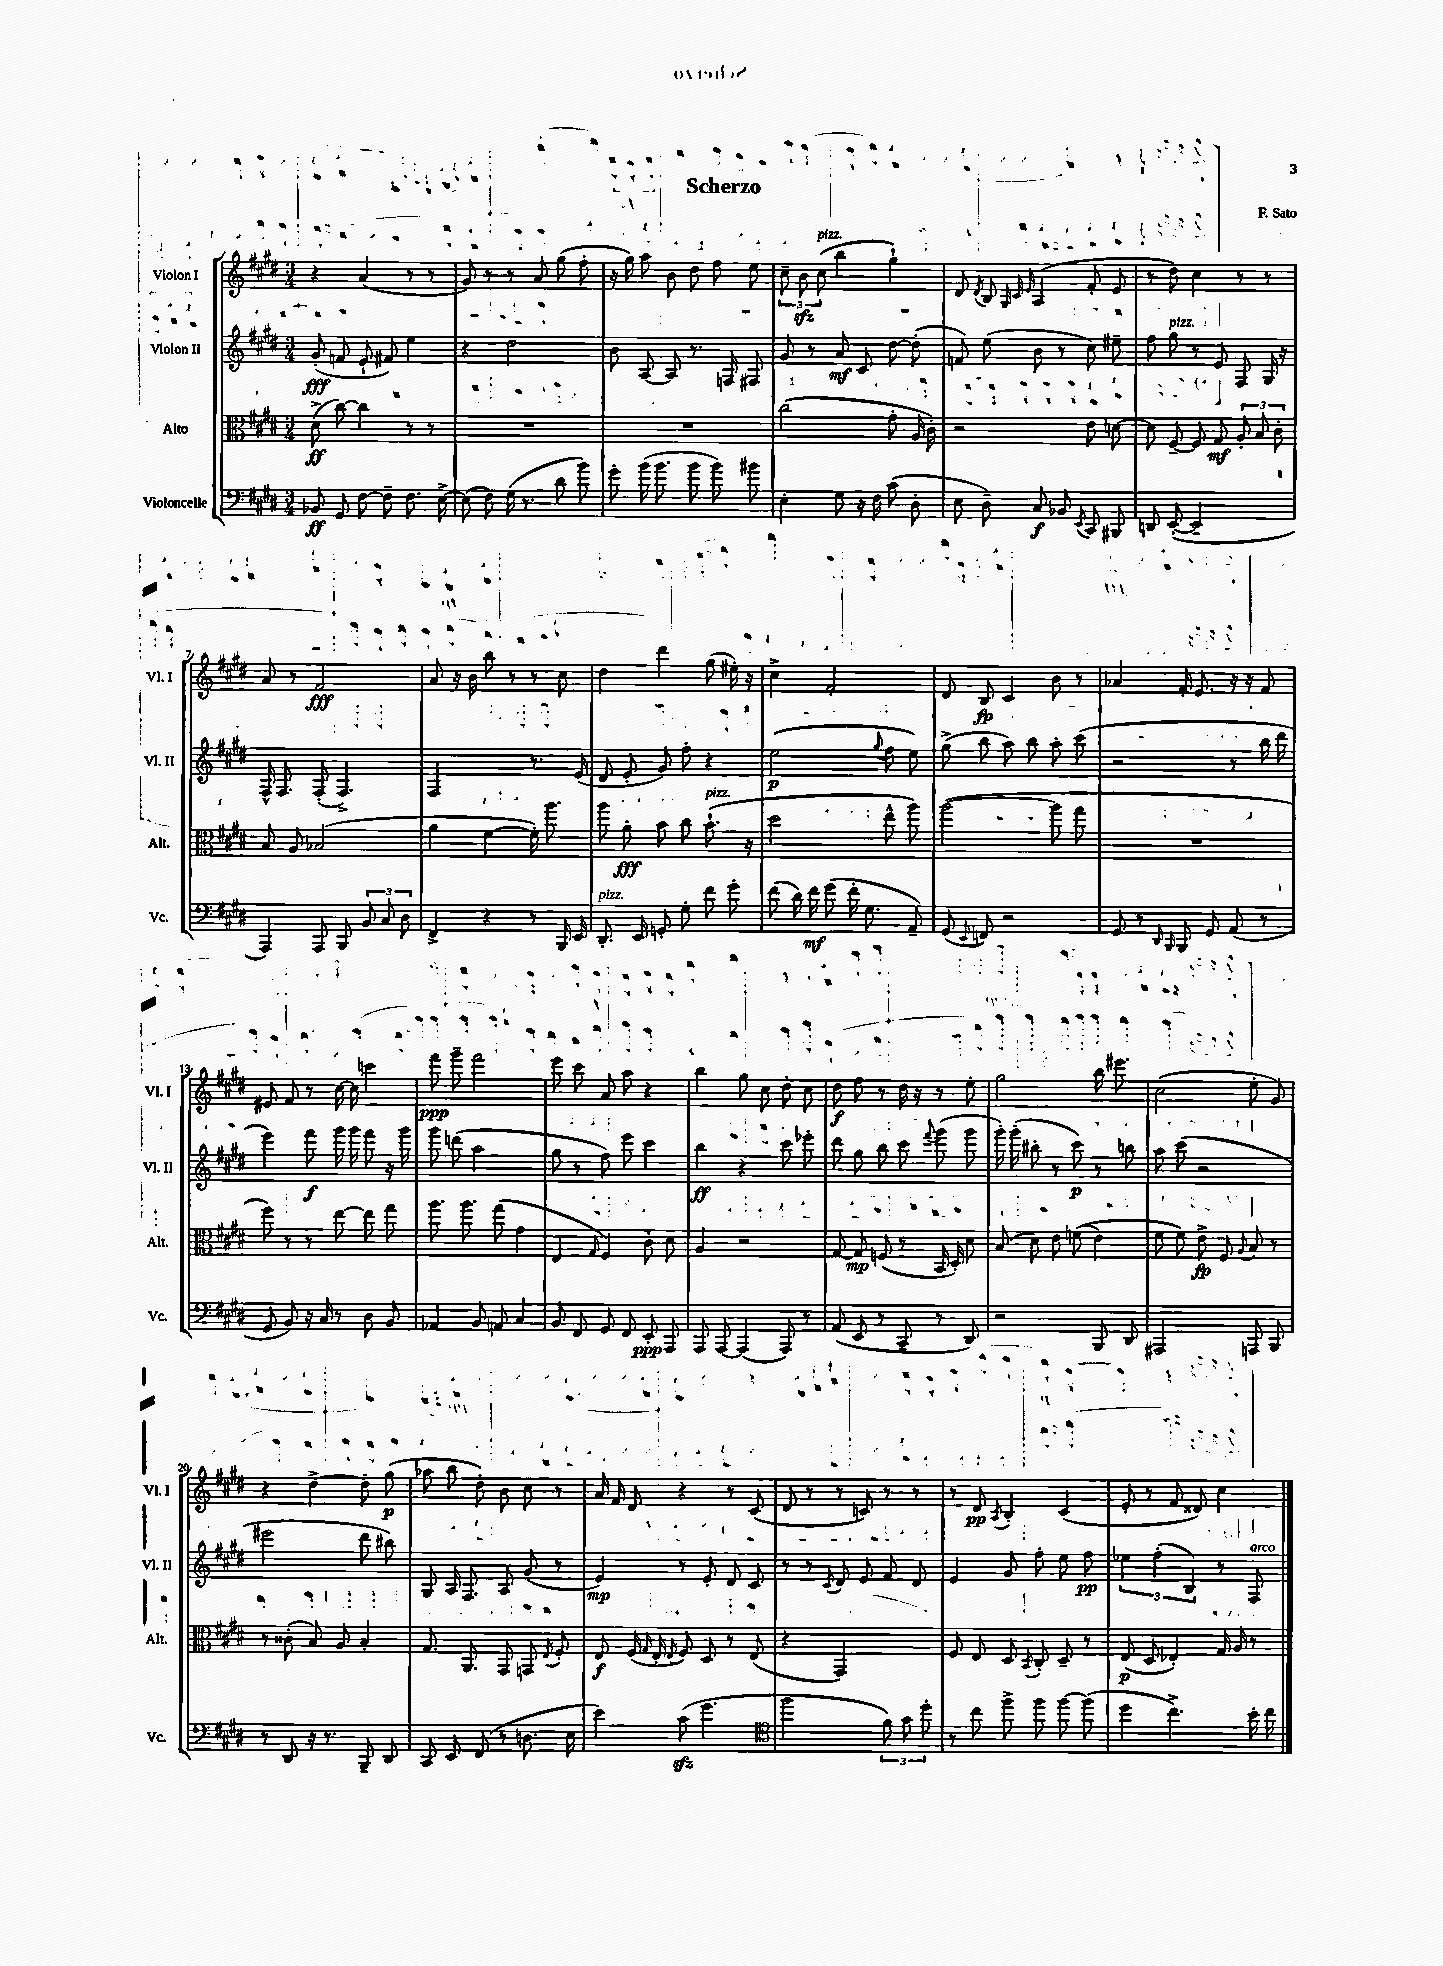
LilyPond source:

\header { title = "Scherzo" composer = "F. Sato" }
<<
\new StaffGroup <<
\new Staff = "s0" \with { instrumentName = "Violon I" shortInstrumentName = "Vl. I" } {
    \clef treble \key e \major \numericTimeSignature \time 3/4
    \autoBeamOff r4 a'4( r8 r8 |
    gis'8) r8 r8 a'8 gis''8( fis''8-. |
    r16 gis''16) a''8 b'8 dis''8 fis''8 e''8 |
    \tuplet 3/2 { cis''8-- b'8\sfz cis''8^\markup { \italic "pizz." }( } b''4 gis''4-!) |
    dis'8 \acciaccatura { dis'8 } b8 \grace { gis32 cis'32 e'32 } a4( fis'8-. e'8 |
    r8 dis''8) cis''4 r8 r8 |
    a'8 r8 fis'2\fff |
    a'8 r16 b'16 b''8 r8 r8 cis''8 |
    dis''4 dis'''4 gis''8( eis''16-.) r16 |
    cis''4-> fis'2-. |
    dis'8 b8\fp cis'4 b'8 r8 |
    aes'4 fis'16-. e'8. r16 r16 fis'8 |
    eis'8 fis'8 r8 cis''16~ cis''16 c'''4 |
    fis'''8\ppp gis'''8-- fis'''2 |
    e'''8 cis'''8 a'8 a''8 r4 |
    b''4 gis''8 cis''8 dis''8-. cis''8 |
    dis''8\f fis''8 r8 dis''16 r16 r8 e''8-. |
    gis''2 b''16 eis'''8. |
    cis''2( e''8-. gis'8) |
    r4 dis''4~-> dis''8-. gis''8\p( |
    aes''8 b''8 dis''8-.) b'8 cis''8 r8 |
    a'16 fis'16 dis'8 r4 r8 cis'8( |
    dis'8 r8 r8 c'8) r8 r8 |
    r8 dis'8\pp \acciaccatura { a8 } b4-. cis'4( |
    e'8-. r8 fis'8 disis'8) cis''4 \bar "|." |
}
\new Staff = "s1" \with { instrumentName = "Violon II" shortInstrumentName = "Vl. II" } {
    \clef treble \key e \major \numericTimeSignature \time 3/4
    \autoBeamOff gis'8-.\fff( f'8 e'8-! fis'8) e''4 |
    r4 dis''2 |
    b'8 a8~ a8 r8. f16 fis8 |
    gis'8 r8 a'8\mf cis'8 dis''8~ dis''8-.( |
    f'8) e''8( b'8 r8 cis''8) eis''8-- |
    fis''8 gis''8^\markup { \italic "pizz." } r8 e'8 fis8 gis16 r16 |
    fis16-^ fis8. fis8-.( fis4.->) |
    fis2 r8. e'16( |
    dis'8 e'8-. gis'8) fis''8-. r4 |
    e''2\p( \appoggiatura { gis''8 } fis''8 e''8) |
    gis''8->( b''8 a''8) b''8 a''8-. cis'''8( |
    r2 r8 b''16 dis'''16 |
    e'''4) fis'''8\f gis'''16 gis'''16 fis'''8 r16 gis'''16 |
    gis'''8 d'''8( a''2 |
    gis''8 r8 fis''8) e'''8 cis'''4 |
    b''4\ff r4 cis'''8 ees'''8-. |
    dis'''8 gis''8 b''8 cis'''8 \appoggiatura { fis'''8 } gis'''8( gis'''8 |
    gis'''16-.) gis'''16-.( bis''8-. r8 cis'''8\p) r8 b''8 |
    a''8 cis'''8( r2 |
    eis'''2 dis'''8 bis''8) |
    gis8 a16 fis8. a8 gis'8( r8 |
    e'4\mp) r8 e'8-. dis'8 cis'8 |
    r8 r8 \acciaccatura { cis'8 } dis'8 e'8 fis'8 dis'8 |
    e'4 gis'8 fis''8-. e''8 fis''8\pp |
    \tuplet 3/2 { ees''4 fis''4-.( b4) } r8 fis8^\markup { \italic "arco" } \bar "|." |
}
\new Staff = "s2" \with { instrumentName = "Alto" shortInstrumentName = "Alt." } {
    \clef alto \key e \major \numericTimeSignature \time 3/4
    \autoBeamOff dis'8->\ff( cis''8~) cis''4 r8 r8 |
    R2. |
    R2. |
    cis''2( gis'8-. a16 cis'16-.) |
    r2 e'8 d'8~ |
    d'8 fis8~-- fis8 gis8\mf \tuplet 3/2 { a8-. b8 cis'8-. } |
    b8 a8 bes2( |
    a'4 fis'4~ fis'16-.) a''8. |
    a''8 a'8-.\fff b'8 cis''8 b'8.-!^\markup { \italic "pizz." }( r16 |
    dis''2 e''8-^ a''8) |
    a''2~( a''8 gis''8 |
    R2. |
    fis''8) r8 r8 e''8~ e''8 gis''8 |
    a''8. a''8. gis''8( gis'4 |
    e4 \grace { gis16 } fis4) cis'8-. dis'8 |
    a4 r2 |
    gis8~ gis8\mp f8( r8 b,16 dis16-.) dis'8 |
    b8( dis'8) e'8 f'8(\( e'4) |
    fis'8 fis'8\) e'8->\fp fis8 \appoggiatura { a8 } b8 r8 |
    r8 cisis'8-.( b8) a8 b4-. |
    gis8. a,8. gis,8 g,8 \acciaccatura { e8 } fis8-. |
    e8\f fis16( \grace { gis16 } e16-. \acciaccatura { e8 } fis8) dis8 r8 e8( |
    r4 gis,2) |
    fis8 e8 dis8 \acciaccatura { b,8 } cis8-. dis8-- r8 |
    e8\p( dis8 ees4-.) gis16 a16 r8 \bar "|." |
}
\new Staff = "s3" \with { instrumentName = "Violoncelle" shortInstrumentName = "Vc." } {
    \clef bass \key e \major \numericTimeSignature \time 3/4
    \autoBeamOff bes,8\ff gis,8 fis8~ fis8-- fis8. e16~-> |
    e8( fis8) gis16( r8. dis'8 b'8) |
    gis'8-. b'16( b'8. b'8 b'8) bis'8 |
    e4-. gis8 r16 fis16 cis'8( dis8-. |
    e8 dis8--) cis8\f bes,8 \acciaccatura { e,8 } cis,8 bis,,8 |
    d,8 e,8~-.( e,2-- |
    a,,4) a,,8 b,,8 \tuplet 3/2 { b,8 cis8 dis8 } |
    fis,4-> r4 r8 b,,16 e,16 |
    dis,8.-.^\markup { \italic "pizz." } e,16 g,8-. gis8-. fis'8 gis'8-. |
    fis'8( dis'16) fis'16\mf gis'8( fis'16-. gis8. a,8--) |
    gis,8( \appoggiatura { e,8 } f,8) r2 |
    gis,8 r8 \grace { dis,16 b,,16 } b,,8 gis,8 a,8( r8 |
    gis,8 b,8) r16 cis16 r8 dis8 b,8 |
    aes,4 b,8 a,8 cis4 |
    b,8 fis,8 gis,8 fis,8 e,8-.\ppp a,,8 |
    a,,8 a,,8~ a,,4( a,,8) r8 |
    a,8( e,8 r8 cis,8-- r8 dis,8) |
    r2 b,,8 dis,8 |
    ais,,2 a,,8 b,,8 |
    r8 dis,8 r16 r8. b,,8-- dis,8 |
    cis,8 e,8 fis,8( r8 d8. e16 |
    e'4) cis'8\sfz( gis'4. |
    \clef tenor fis''2 \tuplet 3/2 { fis'8) gis'8 dis''8-. } |
    r8 cis''8 fis''8-> fis''8 fis''8~ fis''8( |
    dis''4 cis''4.->) b'16-. cis''16 \bar "|." |
}
>>
>>
